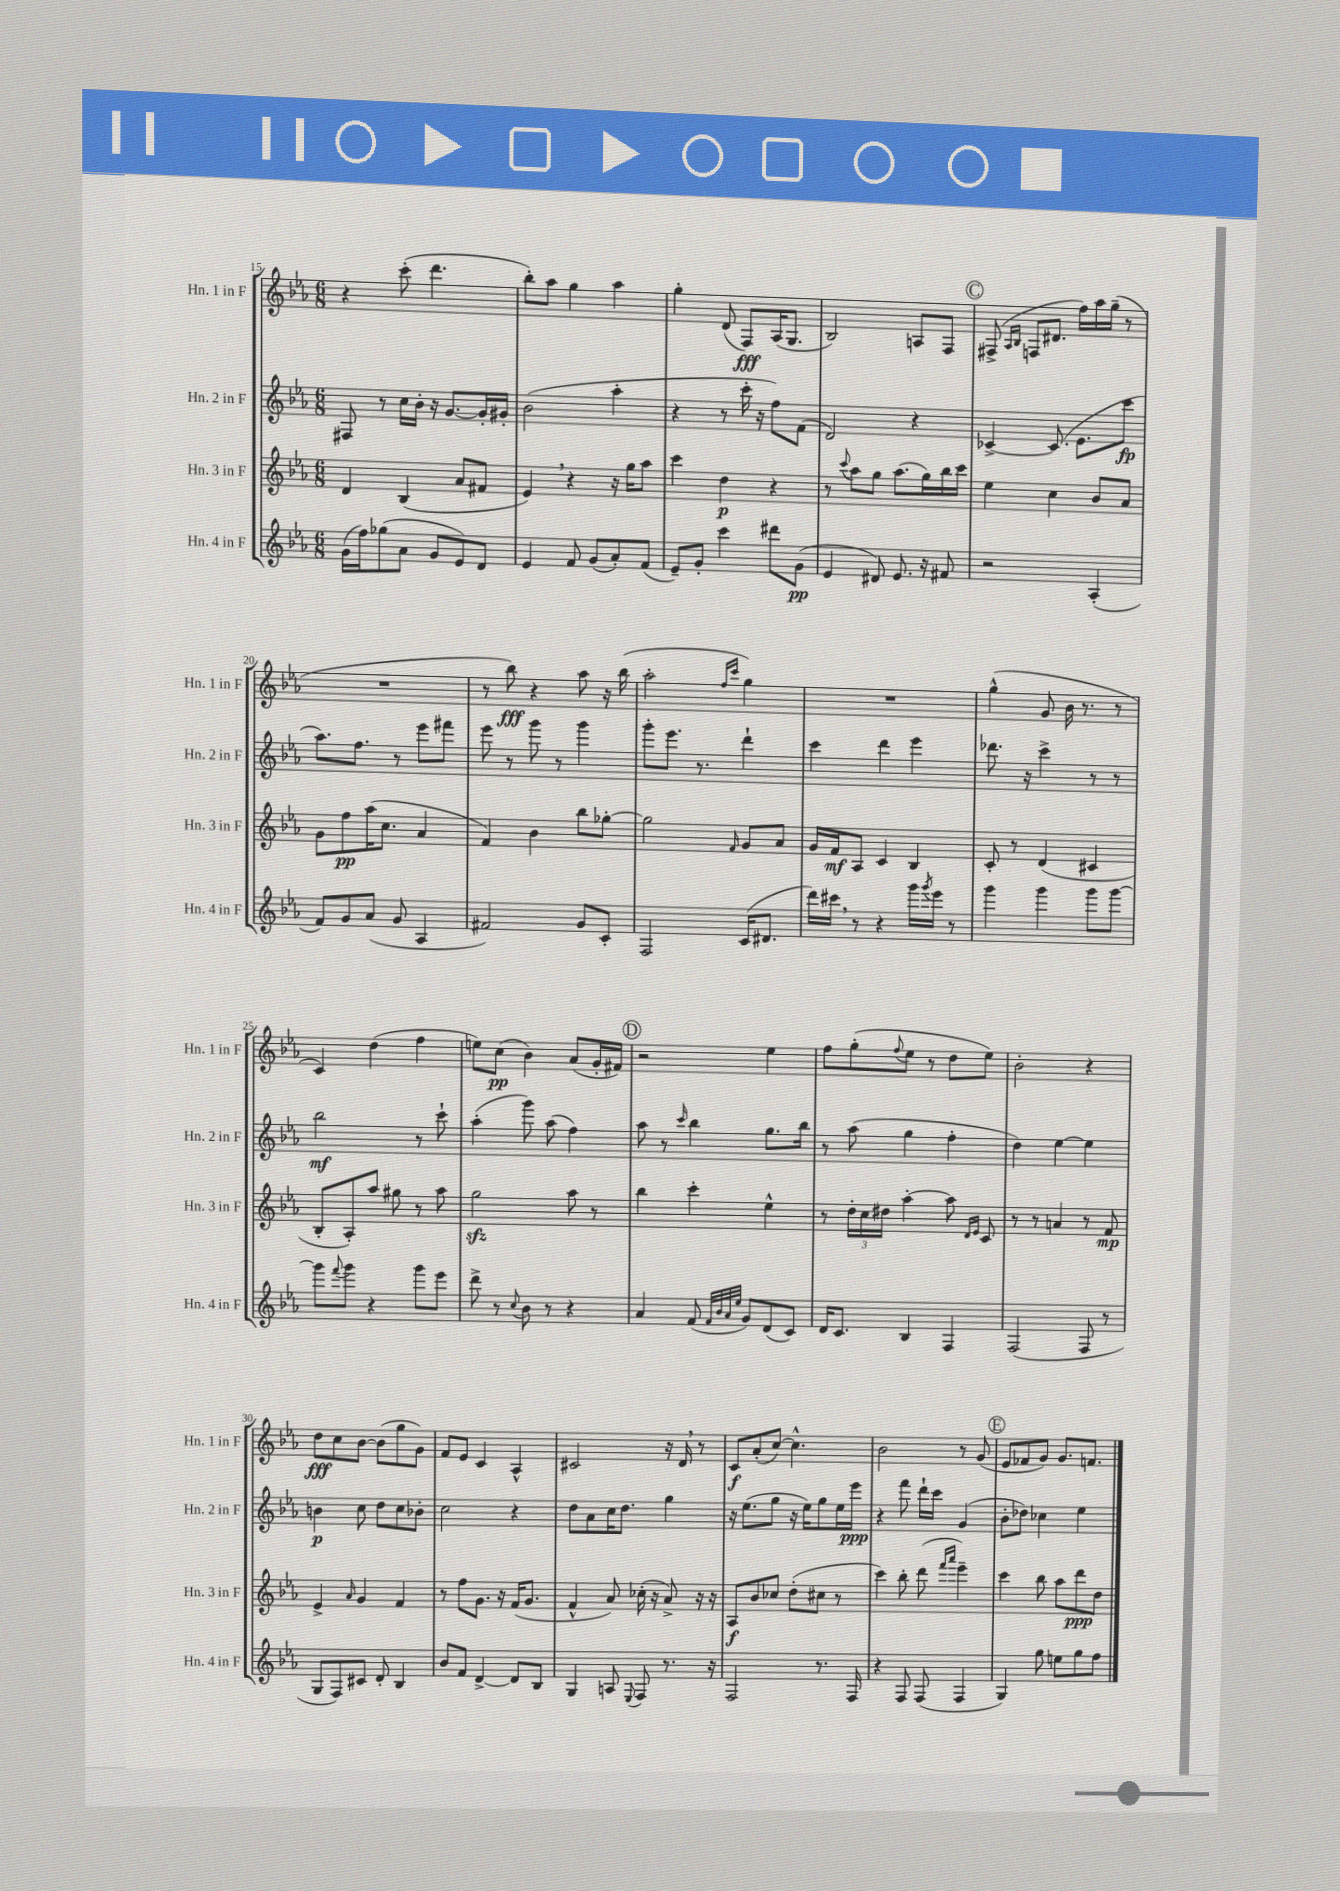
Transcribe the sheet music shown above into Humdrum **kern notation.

**kern	**dynam	**kern	**dynam	**kern	**dynam	**kern	**dynam
*part4	*part4	*part3	*part3	*part2	*part2	*part1	*part1
*staff4	*staff4	*staff3	*staff3	*staff2	*staff2	*staff1	*staff1
*I"Hn. 4 in F	*	*I"Hn. 3 in F	*	*I"Hn. 2 in F	*	*I"Hn. 1 in F	*
*I'Hn. 4 in F	*	*I'Hn. 3 in F	*	*I'Hn. 2 in F	*	*I'Hn. 1 in F	*
*clefG2	*	*clefG2	*	*clefG2	*	*clefG2	*
*k[b-e-a-]	*	*k[b-e-a-]	*	*k[b-e-a-]	*	*k[b-e-a-]	*
*M6/8	*	*M6/8	*	*M6/8	*	*M6/8	*
=15	=15	=15	=15	=15	=15	=15	=15
(16g\LL	.	4d/	.	8F#X/	.	4r	.
16ff\J)	.	.	.	.	.	.	.
(8gg-X\	.	.	.	8r	.	.	.
8a-\J	.	(4B-/	.	16cc\LL	.	(8ccc'\	.
.	.	.	.	16b-'\JJ	.	.	.
8g/L	.	.	.	16r	.	4.ddd\	.
.	.	.	.	[8.g/L	.	.	.
8e-/)	.	8a-/L	.	.	.	.	.
8d/J	.	8f#X/J	.	16g'/L]	.	.	.
.	.	.	.	16g#X'/JJ	.	.	.
=16	=16	=16	=16	=16	=16	=16	=16
4e-/	.	4e-,/)	.	(2b-\	.	8bb-'\L)	.
.	.	.	.	.	.	8aa-\J	.
8f/	.	4r	.	.	.	4gg\	.
(8g/L	.	.	.	.	.	.	.
8a-'/)	.	16r	.	4aa-'\	.	4aa-\	.
.	.	16gg\KL	.	.	.	.	.
(8f/J	.	8aa-\J	.	.	.	.	.
=17	=17	=17	=17	=17	=17	=17	=17
8e-~/L)	.	4ccc\	.	4r	.	4gg'\	.
8g'/J	.	.	.	.	.	.	.
4ccc\	.	4dd\	p	8r	.	(8d/	.
.	.	.	.	16ccc'\	.	8F/L)	fff
.	.	.	.	16r	.	.	.
8ddd#X\L	.	4r	.	8ff\L)	.	(16A-/K	.
.	.	.	.	.	.	8.G/J	.
(8g\J	pp	.	.	(8f\J	.	.	.
=18	=18	=18	=18	=18	=18	=18	=18
4e-/	.	8r	.	2d/)	.	2B-/)	.
.	.	8qqccc/	.	.	.	.	.
.	.	8aa-\L	.	.	.	.	.
8d#X/)	.	8gg\J	.	.	.	.	.
8.e-/	.	(8.aa-\L	.	.	.	.	.
.	.	.	.	4r	.	8An/L	.
16r	.	16gg\L)	.	.	.	.	.
8f#X/	.	16bb-\	.	.	.	8F/J	.
.	.	16ccc\JJ	.	.	.	.	.
!!LO:REH:place=s1:t=C
=19	=19	=19	=19	=19	=19	=19	=19
2r	.	4ee-\	.	[4c-X^/	.	(8F#X^/	.
.	.	.	.	.	.	16qqA-/LL	.
.	.	.	.	.	.	16qqB-/JJ	.
.	.	.	.	.	.	8Fn/L	.
.	.	4cc\	.	(8.c-/]	.	8.d#X/J	.
.	.	.	.	8.e-\L	.	16ff\LL)	.
(4A-'/	.	8b-/L	.	.	.	16aa-\	.
.	.	.	.	.	.	(16gg~\JJ	.
.	.	8a-/J	.	8ccc\J	fp	8r	.
!!LO:LB:g=z
=20	=20	=20	=20	=20	=20	=20	=20
8f/L)	.	8g\L	.	8.aa-\L)	.	2.r	.
8g/	.	8ff\	pp	.	.	.	.
.	.	.	.	8.ff\J	.	.	.
(8a-/J	.	(16aa-\K	.	.	.	.	.
.	.	8.cc\J	.	.	.	.	.
8g/	.	.	.	8r	.	.	.
4A-/	.	4a-/	.	8eee-\L	.	.	.
.	.	.	.	8fff#X\J	.	.	.
=21	=21	=21	=21	=21	=21	=21	=21
2f#X/)	.	4f/)	.	8eee-\	.	8r	.
.	.	.	.	8r	.	8bb-\)	fff
.	.	4b-\	.	8ggg\	.	4r	.
.	.	.	.	8r	.	.	.
8g/L	.	8bb-\L	.	4ggg\	.	8aa-\	.
8c'/J	.	[8gg-X'\J	.	.	.	16r	.
.	.	.	.	.	.	(16bb-\	.
=22	=22	=22	=22	=22	=22	=22	=22
2F/	.	2gg-\]	.	8ggg'\L	.	2aa-'\	.
.	.	.	.	8.eee-\J	.	.	.
.	.	.	.	8.r	.	.	.
.	.	.	.	.	.	16qqff/LL	.
.	.	16qqf/	.	.	.	16qqccc/JJ	.
(16c/KL	.	8g/L	.	4ddd`\	.	4gg\)	.
8.d#X/J	.	.	.	.	.	.	.
.	.	8a-/J	.	.	.	.	.
=23	=23	=23	=23	=23	=23	=23	=23
16ddd\LL)	.	16g/LL	.	4ccc\	.	2.r	.
16ccc#X,\JJ	.	16f/J	mf	.	.	.	.
8r	.	8A-/J	.	.	.	.	.
4r	.	4c/	.	4ddd\	.	.	.
16ggg\LL	.	4B-/	.	4eee-\	.	.	.
8qggg/	.	.	.	.	.	.	.
16eee-\JJ	.	.	.	.	.	.	.
8r	.	.	.	.	.	.	.
=24	=24	=24	=24	=24	=24	=24	=24
4ggg\	.	8c'/	.	8.ddd-X\	.	(4gg^^\	.
.	.	8r	.	.	.	.	.
.	.	.	.	16r	.	.	.
4ggg\	.	(4d/	.	4ccc^\	.	8g/	.
.	.	.	.	.	.	16b-\	.
.	.	.	.	.	.	8.r	.
8ggg\L	.	4c#X/	.	8r	.	.	.
[8ggg\J	.	.	.	8r	.	8r	.
!!LO:LB:g=z
=25	=25	=25	=25	=25	=25	=25	=25
8ggg\L]	.	8B-'/L	.	2bb-\	mf	4c/)	.
8qqfff/	.	.	.	.	.	.	.
8ggg\J	.	8A-'/)	.	.	.	.	.
4r	.	8aa-/J	.	.	.	(4dd\	.
.	.	8gg#X\	.	.	.	.	.
8ggg\L	.	8r	.	8r	.	4ff\	.
8eee-\J	.	8aa-\	.	8ccc`\	.	.	.
=26	=26	=26	=26	=26	=26	=26	=26
8ddd^\	.	2ggzz\	.	(4aa-'\	.	8een\L)	.
8r	.	.	.	.	.	(8cc\J	pp
8qqcc/	.	.	.	.	.	.	.
8b-\	.	.	.	8ggg\)	.	4b-\)	.
8r	.	.	.	(8aa-\	.	.	.
4r	.	8aa-\	.	4ff\)	.	(8a-/L	.
.	.	8r	.	.	.	16g'/L	.
.	.	.	.	.	.	16f#X/JJ)	.
!!LO:REH:place=s1:t=D
=27	=27	=27	=27	=27	=27	=27	=27
4a-/	.	4bb-\	.	8aa-\	.	2r	.
.	.	.	.	8r	.	.	.
.	.	.	.	16qqccc/	.	.	.
(8f/	.	4ccc'\	.	4bb-\	.	.	.
32qqf/LLL	.	.	.	.	.	.	.
32qqb-/	.	.	.	.	.	.	.
32qqa-/	.	.	.	.	.	.	.
32qqee-/JJJ	.	.	.	.	.	.	.
8g/L)	.	.	.	.	.	.	.
(8d/	.	4ee-^^\	.	8.gg\L	.	4ee-\	.
8c/J)	.	.	.	.	.	.	.
.	.	.	.	16bb-\Jk	.	.	.
=28	=28	=28	=28	=28	=28	=28	=28
16d/KL	.	8r	.	8r	.	8ff\L	.
8.c/J	.	.	.	.	.	.	.
.	.	24dd'\LL	.	(8aa-\	.	(8gg'\	.
.	.	24cc\	.	.	.	.	.
.	.	24dd#X\JJ	.	.	.	.	.
.	.	.	.	.	.	8qqff/	.
4B-/	.	[4aa-'\	.	4gg\	.	8ee-\J	.
.	.	.	.	.	.	8r	.
4F/	.	8aa-\]	.	4ff'\	.	8dd\L	.
.	.	16qqd/LL	.	.	.	.	.
.	.	16qqe-/JJ	.	.	.	.	.
.	.	8c/	.	.	.	8ee-\J)	.
=29	=29	=29	=29	=29	=29	=29	=29
(2F/	.	8r	.	4dd\)	.	2b-'\	.
.	.	8r	.	.	.	.	.
.	.	4an/	.	[4ee-\	.	.	.
8F/	.	8r	.	4ee-\]	.	4r	.
8r	.	8f/	mp	.	.	.	.
!!LO:LB:g=z
=30	=30	=30	=30	=30	=30	=30	=30
8G/L	.	4e-^/	.	4bn\	p	8dd\L	fff
8F/)	.	.	.	.	.	8cc\	.
.	.	16qqa-/	.	.	.	.	.
8c#X/J	.	4g/	.	8cc\	.	[8b-\J	.
8d'/	.	.	.	8dd\L	.	(8b-\L]	.
4B-/	.	4f/	.	8cc\	.	8gg\	.
.	.	.	.	8b-X'\J	.	8g\J)	.
=31	=31	=31	=31	=31	=31	=31	=31
8b-/L	.	8r	.	2cc\	.	8f/L	.
8f/J	.	8ff\L	.	.	.	8e-/J	.
[4d^/	.	8.g\J	.	.	.	4c/	.
.	.	16r	.	.	.	.	.
8d/L]	.	(16f/KL	.	4r	.	4A-^^/	.
.	.	8.g/J	.	.	.	.	.
8B-/J	.	.	.	.	.	.	.
=32	=32	=32	=32	=32	=32	=32	=32
4G/	.	4f^^/	.	8dd\L	.	2c#X/	.
.	.	.	.	8a-\	.	.	.
8An/	.	8a-/)	.	16cc\K	.	.	.
.	.	.	.	8.dd\J	.	.	.
8qqE-/	.	.	.	.	.	.	.
8F/	.	(16cc-X'\	.	.	.	.	.
.	.	16r	.	.	.	.	.
8.r	.	8a-^/)	.	4gg\	.	16r	.
.	.	.	.	.	.	16d,/	.
.	.	16r	.	.	.	8r	.
16r	.	16r	.	.	.	.	.
=33	=33	=33	=33	=33	=33	=33	=33
2F/	.	8A-/L	f	16r	.	8c/L	f
.	.	.	.	(8.ee-\L	.	.	.
.	.	8b-/	.	.	.	(8a-'/	.
.	.	8cc-X/J	.	8gg\J	.	[8cc/J)	.
.	.	(8dd'\L	.	16r	.	4.cc^^\]	.
.	.	.	.	16ee-\KL)	.	.	.
8.r	.	8cc#X\J	.	8gg\	.	.	.
.	.	8r	.	16ee-\L	.	.	.
16F/	.	.	.	16eee-\JJ	ppp	.	.
=34	=34	=34	=34	=34	=34	=34	=34
4r	.	4ccc\)	.	4r	.	2b-\	.
8F/	.	8bb-'\	.	8fff\	.	.	.
(8F/	.	(8ddd\	.	16ddd`\LL	.	.	.
.	.	.	.	16ccc\JJ	.	.	.
.	.	16qqfff/LL	.	.	.	.	.
.	.	16qqaaa-/JJ	.	.	.	.	.
4F/	.	4eee-~\)	.	(4g/	.	8r	.
.	.	.	.	.	.	(8g/	.
!!LO:REH:place=s1:t=E
=35	=35	=35	=35	=35	=35	=35	=35
4G/)	.	4ccc\	.	8b-'\L	.	8e-/L	.
.	.	.	.	8dd-X\J)	.	8f-X/	.
8gg\	.	8bb-\	.	4cc-X\	.	8g/J)	.
8een\L	.	8aa-\L	.	.	.	8.g/L	.
8gg\	.	8ddd\	ppp	4ee-\	.	.	.
.	.	.	.	.	.	8.fn/J	.
8ff\J	.	8dd\J	.	.	.	.	.
==	==	==	==	==	==	==	==
*-	*-	*-	*-	*-	*-	*-	*-
